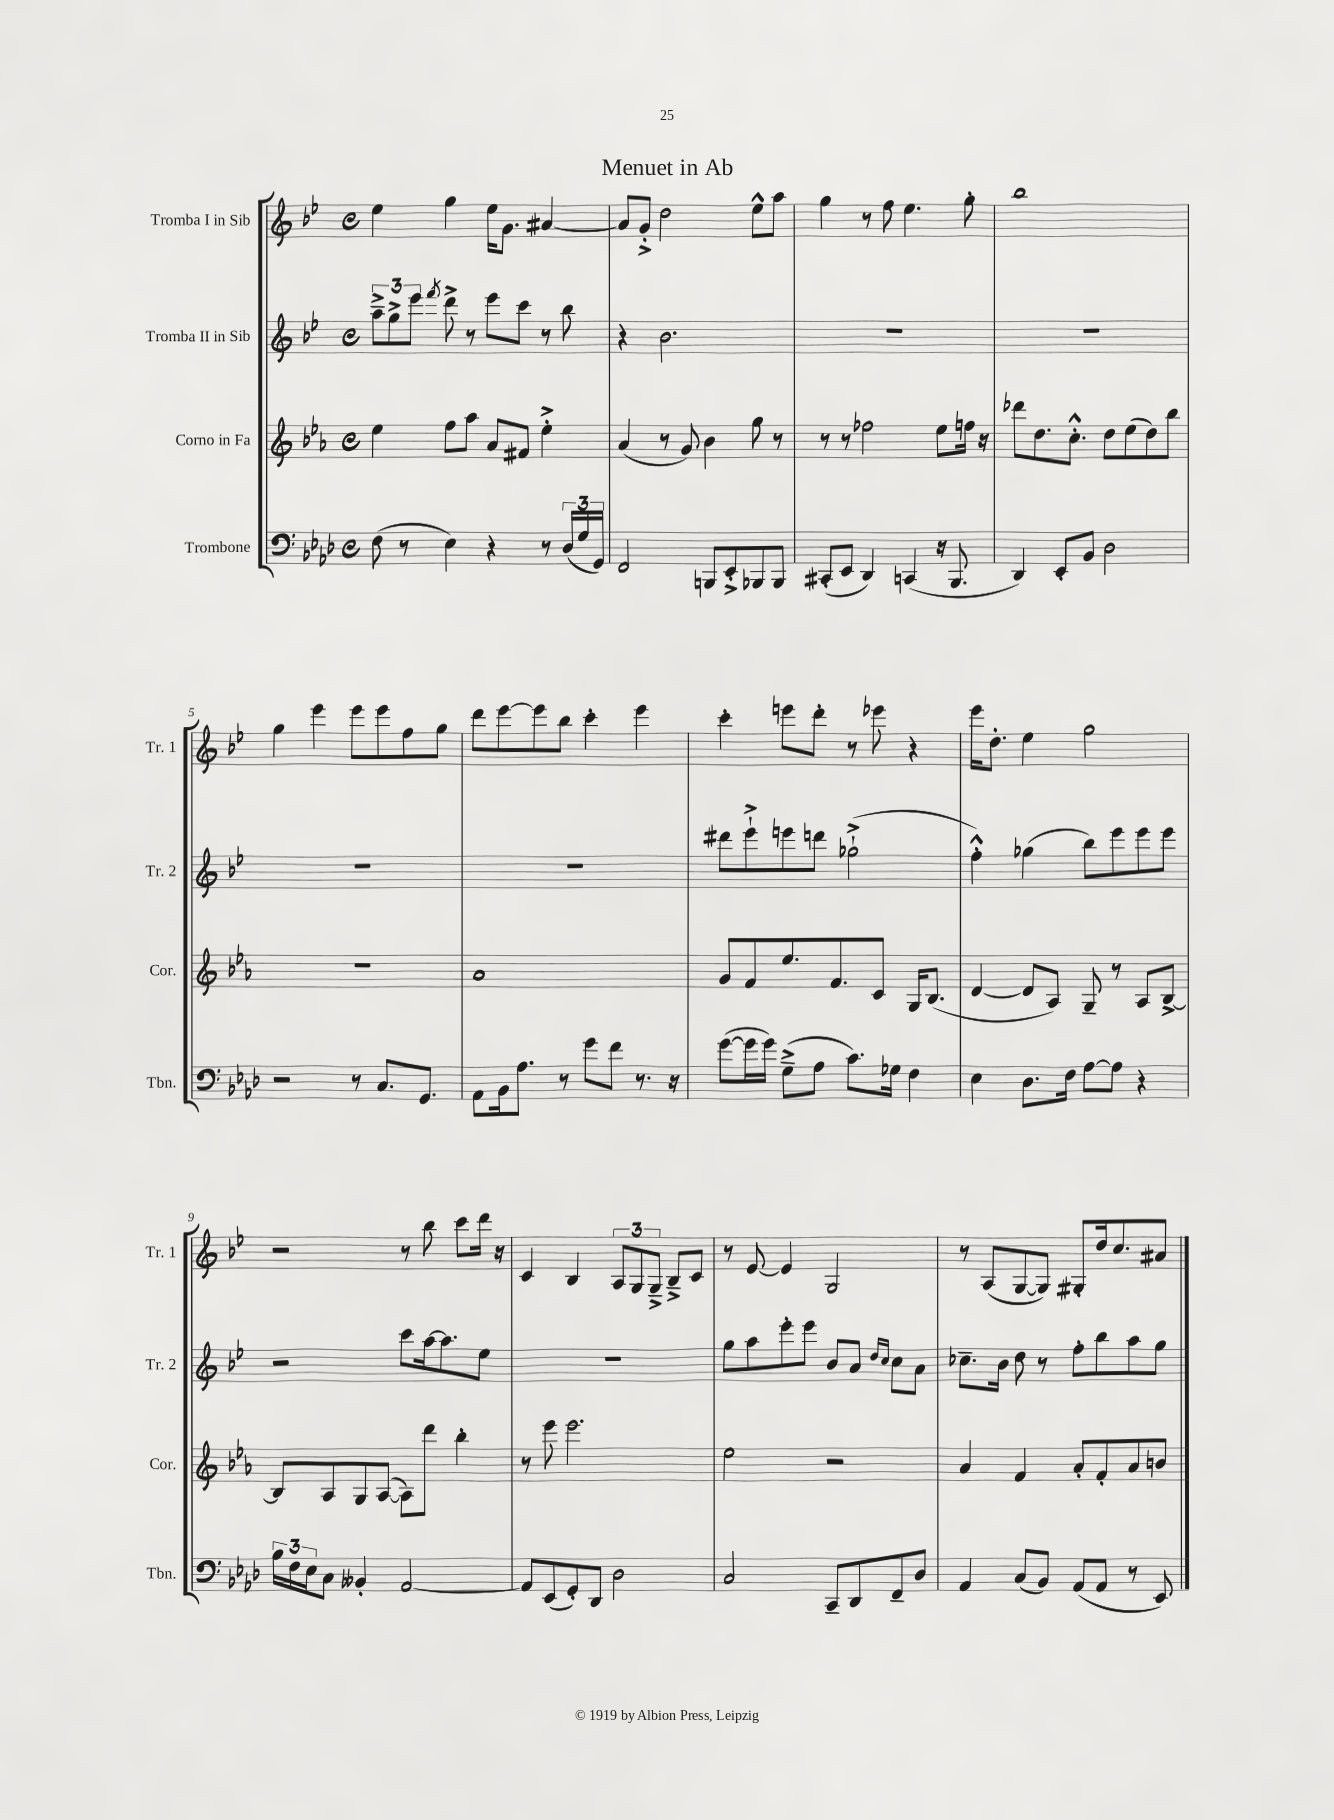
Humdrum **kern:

**kern	**kern	**kern	**kern
*staff4	*staff3	*staff2	*staff1
*clefF4	*clefG2	*clefG2	*clefG2
*k[b-e-a-d-]	*k[b-e-a-]	*k[b-e-]	*k[b-e-]
*M4/4	*M4/4	*M4/4	*M4/4
*met(c)	*met(c)	*met(c)	*met(c)
(8F\	4ee-\	12aa~^\L	4ee-\
.	.	12gg^\	.
8r	.	.	.
.	.	12eee-\J	.
.	.	8qfff/	.
4E-\)	8ff\L	8ddd^\	4gg\
.	8aa-\J	8r	.
4r	8a-/L	8eee-\L	16ee-\LK
.	.	.	8.g\J
.	8f#/J	8ccc\J	.
8r	4ee-'^\	8r	[4a#/
(24D-/LL	.	8bb-\	.
24G/	.	.	.
24GG/JJ)	.	.	.
=	=	=	=
2FF/	(4a-/	4r	8a#/]L
.	.	.	8g'^/J
.	8r	2.b-\	2dd\
.	8g/)	.	.
8BBB/L	4b-\	.	.
8EE-'^/	.	.	.
8BBB-/	8gg\	.	8ee-^^\L
8BBB-/J	8r	.	8aa\J
=	=	=	=
(8CC#'/L	8r	1r	4gg\
8EE-/J	8r	.	.
4DD-/)	2ff-\	.	8r
.	.	.	8ff\
(4CC/	.	.	4.ee-\
16r	8ee-\L	.	.
8.BBB-/	.	.	.
.	16ff\Jk	.	8gg'\
.	16r	.	.
=	=	=	=
4DD-/)	8ddd-\L	1r	1bb-
.	8.dd\	.	.
8EE-'/L	.	.	.
.	8.cc'^^\J	.	.
8BB-/J	.	.	.
2D-\	8dd\L	.	.
.	(8ee-\	.	.
.	8dd\)	.	.
.	8bb-\J	.	.
=	=	=	=
2r	1r	1r	4gg\
.	.	.	4eee-\
8r	.	.	8eee-\L
8.C/L	.	.	8eee-\
.	.	.	8ff\
8.GG/J	.	.	.
.	.	.	8gg\J
=	=	=	=
8AA-\L	1a-	1r	8ddd\L
16BB-\k	.	.	[8eee-\
8.A-\J	.	.	.
.	.	.	8eee-\]
8r	.	.	8bb-\J
8g\L	.	.	4ccc'\
8f\J	.	.	.
8.r	.	.	4eee-\
16r	.	.	.
=	=	=	=
([8g\L	8g/L	8ddd#\L	4ccc'\
16g\]L	8f/	8eee-`^\	.
16g\JJ)	.	.	.
(8G~^\L	8.ee-/	8eee\	8eee\L
8A-\J	.	8ddd\J	8ddd'\J
.	8.f/	.	.
8.c\L)	.	(2gg-`^\	8r
.	8c/J	.	8eee-\
16G-\Jk	.	.	.
4F\	16G/LK	.	4r
.	(8.B-/J	.	.
=	=	=	=
4E-\	[4d/	4ff'^^\)	16eee-\LK
.	.	.	8.dd'\J
8.D-\L	8d/]L	(4gg-\	4ee-\
.	8A-/J)	.	.
16F\Jk	.	.	.
[8A-\L	8G~/	8bb-\L)	2gg\
8A-\]J	8r	8eee-\	.
4r	8A-/L	8eee-\	.
.	[8B-^/J	8eee-\J	.
=	=	=	=
24B-\LL	8B-/]L	2r	2r
24F\	.	.	.
24E-\J	.	.	.
8C\J	8A-/	.	.
4BB--'/	8G/	.	.
.	([8A-/J	.	.
[2AA-/	8A-\]L)	8ccc\L	8r
.	8ddd\J	[16aa\k	8bb-\
.	.	8.aa\]	.
.	4bb-'\	.	8ccc\L
.	.	8ee-\J	16ddd\Jk
.	.	.	16r
=	=	=	=
8AA-/]L	8r	1r	4c/
(8EE-/	8eee-\	.	.
8GG'/)	2.eee-\	.	4B-/
8DD-/J	.	.	.
2D-\	.	.	12A/L
.	.	.	12G/
.	.	.	12G~^/J
.	.	.	8B-~^/L
.	.	.	8c/J
=	=	=	=
2C/	2ee-\	8gg\L	8r
.	.	8aa\	[8e-/
.	.	8eee-'\	4e-/]
.	.	8eee-\J	.
8CC~/L	2r	8b-/L	2G/
8DD-/	.	8a/J	.
.	.	16qqdd/LL	.
.	.	16qqcc/JJ	.
8FF~/	.	8cc\L	.
8D-/J	.	8a\J	.
=	=	=	=
4AA-/	4a-/	8.cc-~\L	8r
.	.	.	(8A/L
.	.	16b-\Jk	.
(8C/L	4f/	8dd\	[8G/
8BB-/J)	.	8r	8G/]J)
(8AA-/L	8a-'/L	8ff'\L	8G#'/L
8AA-/J	8f'/	8bb-\	16dd/k
.	.	.	8.cc/
8r	8a-/	8aa\	.
8EE-/)	8b/J	8gg\J	8a#/J
==	==	==	==
*-	*-	*-	*-
